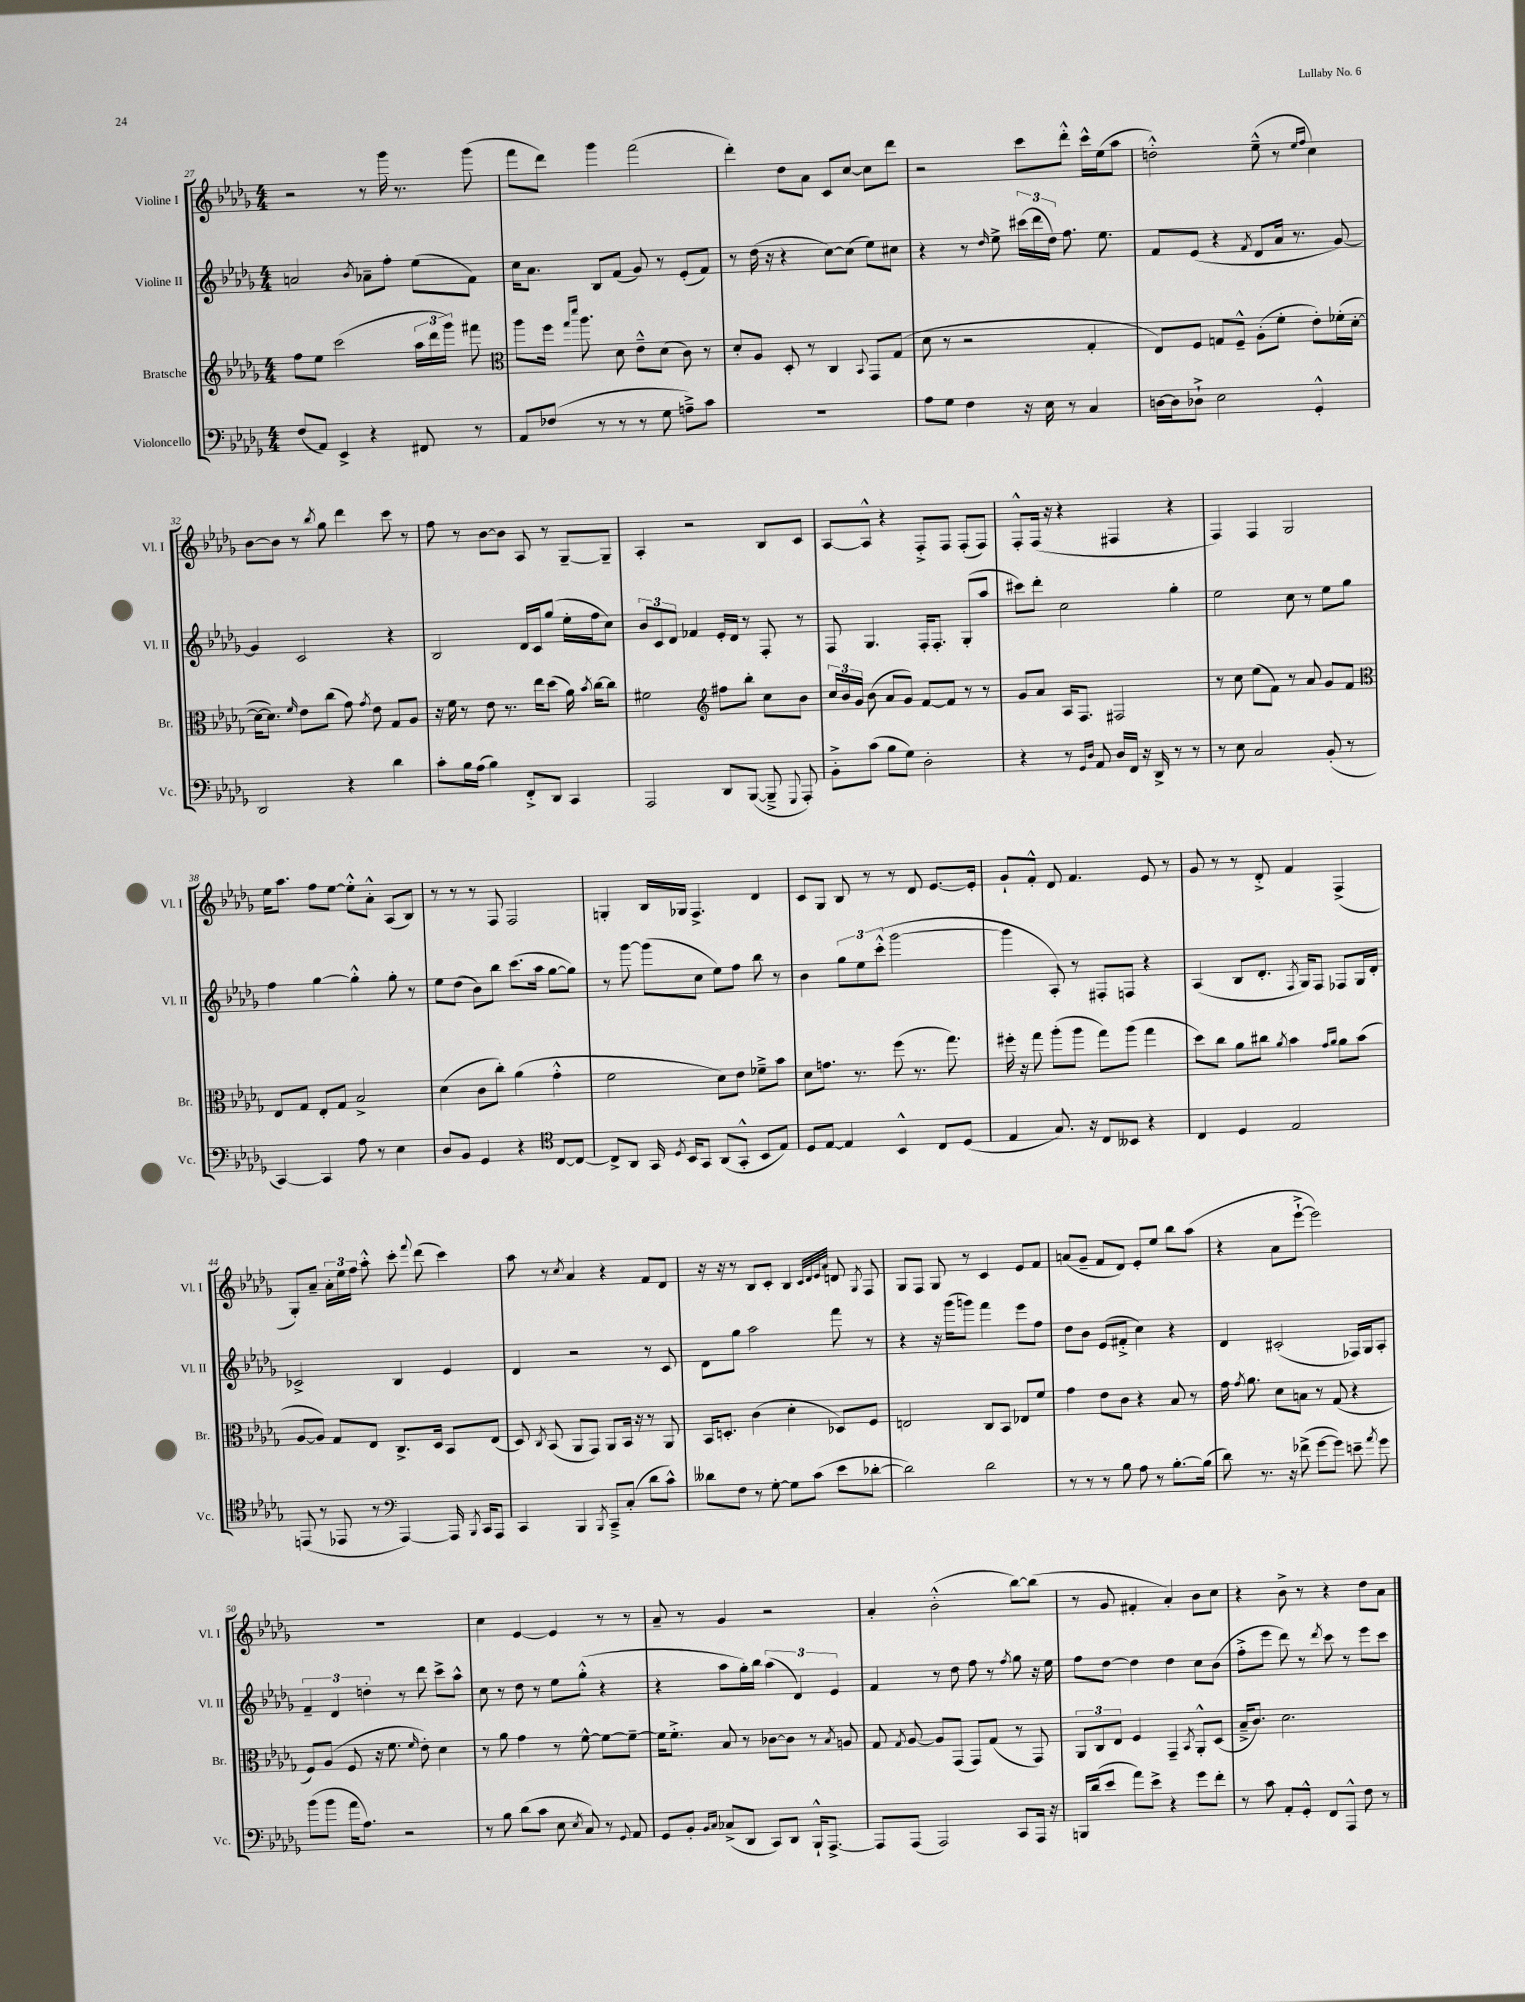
<<
\new StaffGroup <<
\new Staff = "s0" \with { instrumentName = "Violine I" shortInstrumentName = "Vl. I" } {
    \clef treble \key des \major \numericTimeSignature \time 4/4
    \autoBeamOff r2 r8 ges'''16 r8. ges'''8( |
    f'''8[ des'''8]) ges'''4 f'''2( |
    des'''4-.) des''8[ aes'8] c'8[ c''8]~ c''8[ des'''8] |
    r2 c'''8[ des'''8]-.-^ c'''16[-^ ees''16( aes''8] |
    d''2-.-^) ees''8---^( r8 \grace { ees''16[ f''16] } c''4) |
    bes'8[~ bes'8] r8 \acciaccatura { bes''8 } ges''8 des'''4 c'''8 r8 |
    f''8 r8 bes'8[~ bes'8] aes8 r8 ges8[~-- ges8]-- |
    aes4-. r2 bes8[ c'8] |
    aes8[~ aes8]-^ r4 f8[-.-> f8] f8[-.( f8]) |
    f8[-.-^ f16]( r16 r4 fis4 r4 |
    f4) f4 ges2 |
    ees''16[ aes''8.] f''8[ ees''8]~ ees''8[-.-^ aes'8]-.-^ aes8[( bes8]) |
    r8 r8 r8 f8 f2 |
    g4-. bes16[ ges16] f4.-> des'4 |
    c'8[ ges8] bes8 r8 r8 des'8 ees'8.[~ ees'16]-. |
    ges'8[-! f'8]-.-^ des'8 f'4. ees'8 r8 |
    ges'8 r8 r8 des'8-.-> f'4 f4->( |
    ges8[-.) aes'8]-- \tuplet 3/2 { aes'16[-. ees''16 f''16] } aes''8-.-^ c'''8-. \appoggiatura { f'''8 } des'''8( c'''4) |
    aes''8 r8 \acciaccatura { c''8 } aes'4 r4 f'8[ des'8] |
    r16 r16 r8 bes8[ c'8]-. bes4 \grace { c'32[ des'32 ees'32 aes'32] } d'8 \acciaccatura { ges8 } f8 |
    ges8[ f8] ges8 r8 c'4 ees'8[ f'8] |
    a'8[( ges'8]-- f'8[ des'8]) ees'8[-. ees''8] bes''8[ aes''8]( |
    r4 aes'8[ ees'''8]~-!-> ees'''2) |
    R1 |
    c''4 ees'4~ ees'4 r8 r8 |
    aes'8-- r8 ges'4 r2 |
    aes'4-. bes'2-.-^( bes''8[~) bes''8]( |
    r8 ges'8 fis'4-. aes'4-.) bes'8[ c''8] |
    r4 bes'8-> r8 r4 des''8[ aes'8] \bar "|." |
}
\new Staff = "s1" \with { instrumentName = "Violine II" shortInstrumentName = "Vl. II" } {
    \clef treble \key des \major \numericTimeSignature \time 4/4
    \autoBeamOff a'2 \acciaccatura { bes'8 } aes'8[-- f''8]-. ees''8[( f'8]) |
    c''16[ aes'8.] bes8[ f'8]( ges'8) r8 ees'8[-.( f'8]) |
    r8 des''16( r16 r4 c''8[~) c''8]( ees''8[) cis''8] |
    r4 r8 \grace { des''16 } ees''8-> \tuplet 3/2 { cis'''16[( des'''16 des''16]) } f''8. ees''8. |
    f'8[ ees'8]( r4 \acciaccatura { f'8 } des'8[ aes'16] r8. ges'8~) |
    ges'4 c'2 r4 |
    bes2 des'16[ c'16 ges''8]( ees''16[-. f''16 c''8]) |
    \tuplet 3/2 { bes'8[ c'8 des'8] } fes'4 ees'16[-. des'16] r8 f8-. r8 |
    f8 ges4. f16[-. f8.]-. ges8[-.( aes''8] |
    cis'''8[) des'''8]-. c''2 ges''4-. |
    ees''2 c''8 r8 ees''8[ ges''8] |
    f''4 ges''4~ ges''4-.-^ ges''8-. r8 |
    ees''8[ des''8]( bes'8[) bes''8] c'''8.[( aes''16] ges''8[~ ges''8]) |
    r8 ges'''8~ ges'''8[( c''8] ees''8[) f''8] bes''8 r8 |
    bes'4 \tuplet 3/2 { ges''8[ ees''8 c'''8]-.-^( } ges'''2~ |
    ges'''4 aes8-.) r8 fis8[-. f8] r4 |
    aes4( bes8[ des'8.]-. \acciaccatura { f8 } ges16[) f8] fes8[ ges16 des'16]-. |
    ces'2-> bes4 ees'4 |
    des'4 r2 r8 c'8 |
    des'8[ ges''8] aes''2 f'''8 r8 |
    r4 r16 ges'''16[( g'''8]) f'''4 ees'''8[ f''8] |
    des''8[ bes'8] ees'8[( fis'8]-.-> c''4) r4 |
    des'4 cis'2-.( fes16[) ges16 aes8]-. |
    \tuplet 3/2 { f'4-- des'4 d''4-. } r8 des'''8 c'''8[-> aes''8]-^ |
    c''8 r8 des''8 r8 ees''8[ ges''8]-.-^( r4 |
    r4 aes''8[ ges''16-.) bes''16] \tuplet 3/2 { aes''4( des'4) ees'4 } |
    f'4 r8 des''8 f''8 r8 \acciaccatura { f''8 } ges''8 r16 ees''16 |
    f''8[ des''8]~ des''4 des''4 c''8[ bes'8]( |
    f''8[-.-> ees'''8] des'''8) r8 \acciaccatura { des'''8 } c'''8 r8 ees'''8[ c'''8] \bar "|." |
}
\new Staff = "s2" \with { instrumentName = "Bratsche" shortInstrumentName = "Br." } {
    \clef treble \key des \major \numericTimeSignature \time 4/4
    \autoBeamOff f''8[ ees''8] c'''2( \tuplet 3/2 { aes''16[ des'''16 ges'''16]) } fis'''8 |
    \clef alto aes''8[ f''16] \grace { ges''16[ des'''16] } aes''8. des'8 ees'8[---^ des'8]( c'8) r8 |
    des'8[-. aes8] des8-. r8 c4 \appoggiatura { bes,8 } ges,8[ ges8]( |
    des'8 r8 r2 ges4-. |
    ees8[) f8] g8[ f8]---^ aes8[-.( f'8]-. ees'8[-.) fes'16-.( des'16]~-. |
    des'16[~ des'8.]) \grace { f'16 } ees'8[ c''8]( ges'8) \acciaccatura { ges'8 } ees'8 ges8[ aes8] |
    r16 f'16 r8 ees'8 r8. ees''16[ des''8]( aes'16) \acciaccatura { bes'8 } c''16[~ c''8] |
    fis'2 \clef treble fis''8[ bes''8]-. c''8[ bes'8] |
    \tuplet 3/2 { c''16[ bes'16 ges'16] } bes'8( aes'8[ ges'8]) f'8[~ f'8] r8 r8 |
    ges'8[ aes'8] aes16[ f8.] fis2 |
    r8 c''8 ees''8[( f'8]) r8 aes'8 ges'8[ f'8] |
    \clef alto ees8[ ges8] ees8[-. ges8] bes2-> |
    des'4( c'8[ c''8]-.) aes'4( ges'4-.-^ |
    f'2 des'8[) ees'8] fes'8[---> bes'8] |
    des'8[ g'8.] r8. f''8( r8. ges''8.) |
    fis''16-. r16 ges''8 aes''8[-.( aes''8] ges''8[) aes''8]( ges''4 |
    des''8[) c''8] aes'8[ cis''8] \acciaccatura { aes'8 } bes'4 \grace { ges'16[ aes'16] } aes'8[ bes'8]( |
    aes8[~ aes8]) ges8[ ees8] c8.[-> des16] bes,8[ ees8]( |
    des8) \acciaccatura { c8 } bes,8( aes,8[ ges,8]) aes,8[ bes,16] r16 r8 aes,8 |
    bes,16[ d8.]-. c'4( des'4-. des8[) f8] |
    e2 c8[ bes,8] ees8[ f'8] |
    ges'4 ees'8[ c'8] r4 bes8 r8 |
    ges'16 \acciaccatura { ges'8 } aes'8. des'8[ b8] r8 ges8( r4 |
    f8[) aes8]( f8 r16 f'8. \grace { f'16 } ees'8-.) des'4 |
    r8 aes'8 ges'4 r8 f'8~-^ f'8[~ f'8]~-- |
    f'16[ f'8.]-.-> bes8 r8 ces'8[~ ces'8] r8 \acciaccatura { bes8 } a8 |
    ges8 \acciaccatura { ges8 } aes8~ aes8[ ges,8]( ges,8[) ges8]( r8 ges,8) |
    \tuplet 3/2 { aes,8[ c8 ees8] } f4 ges,4-- \acciaccatura { bes,8 } aes,8[-.-^ des8]( |
    bes16[---> c'8.]) des'2. \bar "|." |
}
\new Staff = "s3" \with { instrumentName = "Violoncello" shortInstrumentName = "Vc." } {
    \clef bass \key des \major \numericTimeSignature \time 4/4
    \autoBeamOff f8[( aes,8]) ees,4-> r4 fis,8 r8 |
    aes,8[ fes8]( r8 r8 r8 ges8 a8[--->) c'8] |
    R1 |
    aes8[ ges8] f4 r16 ees16 r8 c4 |
    d16[~ d16 des8]-!-> ees2 ges,4-.-^ |
    des,2 r4 des'4 |
    c'8[-. bes16 aes16]( bes4) f,8[-.-> des,8] c,4 |
    aes,,2 des,8[ bes,,8]~( bes,,8---> \appoggiatura { ges,,8 } aes,,8-.) |
    bes,8[-.-> c'8]( bes8[ ges8]) des2-. |
    r4 r8 \grace { ges,16[ des16] } aes,8 des16[ f,16] r16 des,16-> r8 r8 |
    r8 ees8 c2 bes,8-.( r8 |
    c,4~) c,4 aes8 r8 ees4 |
    des8[ bes,8] ges,4 r4 \clef tenor c8[~ c8]~ |
    c8[-> aes,8] ges,16 \acciaccatura { des8 } bes,16[ ges,8] aes,8[( ges,8]-.-^ bes,8[ ees8]) |
    des8[ ees8]~ ees4 bes,4-^ c8[ des8]( |
    ees4 ges8.) r16 c8[ beses,8] r4 |
    c4 des4 ees2 |
    e,8( r8 ees,8 r8 \clef bass aes,,4~) aes,,16 \acciaccatura { bes,,8 } c,16[ aes,,8] |
    c,4 bes,,4 \acciaccatura { bes,,8 } c,8[---> c8]-.( des'8[ c'8]-^) |
    deses'8[ f8] r8 ges8~-. ges8[ c'8]( ees'8[ des'8]~-. |
    des'2) des'2 |
    r8 r8 r8 bes8 aes8 r8 bes8.[~-. bes16]( |
    des'8) r8. r16 fes'8->( ges'8[~ ges'8]) e'8-- \acciaccatura { aes'8 } ges'8 |
    bes'8[( bes'8] aes'16[ aes8.]) r2 |
    r8 bes8 des'8[( c'8] ees8 \acciaccatura { ees8 } c8) r8 \appoggiatura { ges,8 } aes,8 |
    ges,8[ bes,8]-. \grace { bes,16[ c16] } ces8[->( des,8] c,8[) des,8] bes,,16[-!-^ aes,,8.]~-> |
    aes,,8[ aes,,8]( aes,,2) c,8[ aes,,16] r16 |
    b,,16[ des'16( ees'8] aes'8[) ees'8]-> r4 ges'8[ f'8]-. |
    r8 c'8 aes,8[-. ges,8]-.-^ f,8[ aes,,8]-^ f8 r8 \bar "|." |
}
>>
>>
\layout { \context { \Score currentBarNumber = #27 } }
